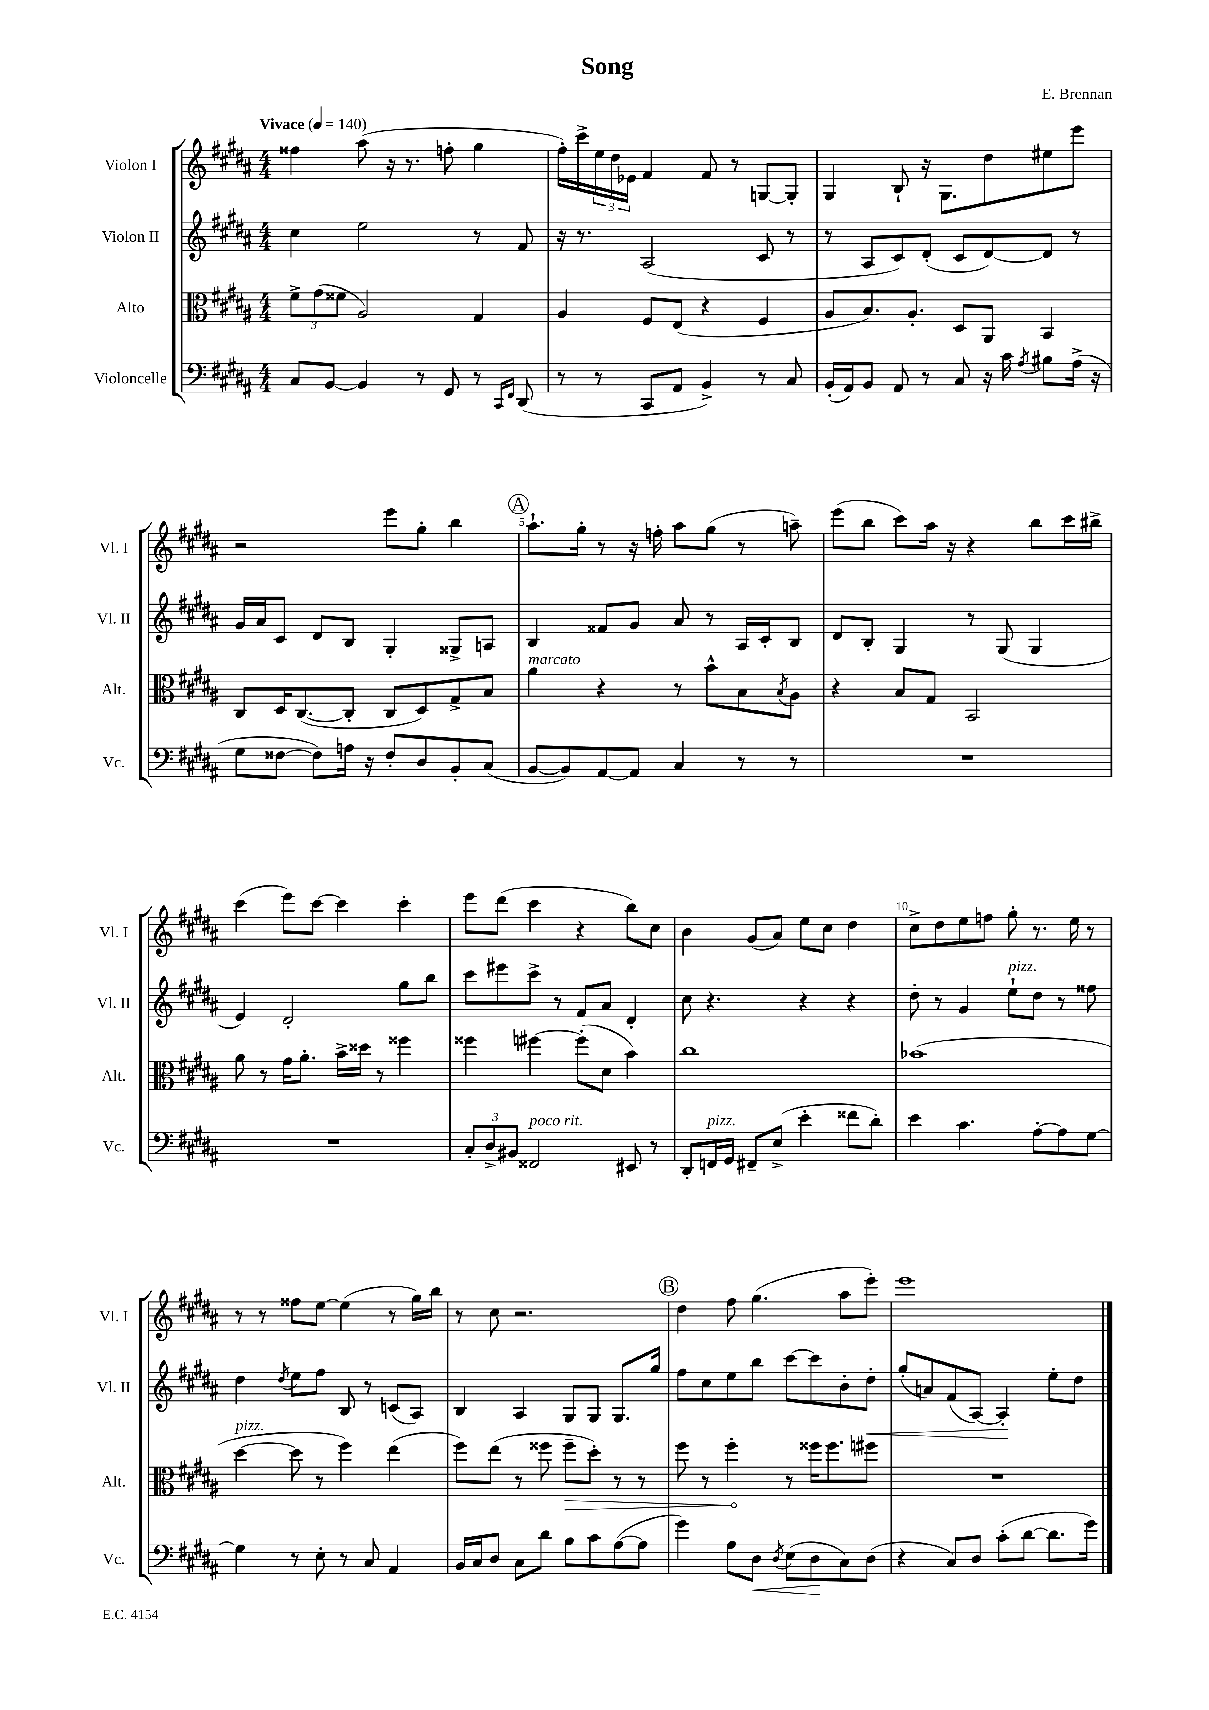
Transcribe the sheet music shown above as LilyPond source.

\header { title = "Song" composer = "E. Brennan" }
<<
\new StaffGroup <<
\new Staff = "s0" \with { instrumentName = "Violon I" shortInstrumentName = "Vl. I" } {
    \clef treble \key b \major \numericTimeSignature \time 4/4 \tempo "Vivace" 4 = 140
    fisis''4 ais''8( r16 r8. f''8-. gis''4 |
    fis''16-.) cis'''16-> \tuplet 3/2 { e''16 dis''16 ees'16 } fis'4 fis'8 r8 g8~ g8-. |
    gis4 b8-! r16 gis8. dis''8 eis''8 e'''8 |
    r2 e'''8 gis''8-. b''4 |
    \mark \markup { \circle "A" } ais''8.-! gis''16-. r8 r16 f''16-. ais''8 gis''8( r8 a''8--) |
    e'''8( b''8 cis'''8) ais''16 r16 r4 b''8 cis'''16 bis''16-> |
    cis'''4( e'''8) cis'''8~ cis'''4 cis'''4-. |
    e'''8 dis'''8( cis'''4 r4 b''8) cis''8 |
    b'4 gis'8( ais'8) e''8 cis''8 dis''4 |
    cis''8-> dis''8 e''8 f''8 gis''8-. r8. e''16 r8 |
    r8 r8 fisis''8 e''8~ e''4( r8 gis''16) b''16 |
    r8 cis''8 r2. |
    \mark \markup { \circle "B" } dis''4 fis''8 gis''4.( ais''8 e'''8-.) |
    e'''1 \bar "|." |
}
\new Staff = "s1" \with { instrumentName = "Violon II" shortInstrumentName = "Vl. II" } {
    \clef treble \key b \major \numericTimeSignature \time 4/4
    cis''4 e''2 r8 fis'8 |
    r16 r8. ais2( cis'8 r8 |
    r8 ais8 cis'8) dis'8-.( cis'8 dis'8~) dis'8 r8 |
    gis'16 ais'16 cis'8 dis'8 b8 gis4-. gisis8-> a8 |
    \mark \markup { \circle "A" } b4 fisis'8 gis'8 ais'8 r8 ais16 cis'16-. b8 |
    dis'8 b8-. gis4 r8 gis8( gis4 |
    e'4) dis'2-. gis''8 b''8 |
    cis'''8 eis'''8 cis'''8-> r8 fis'8 ais'8 dis'4-. |
    cis''8 r4. r4 r4 |
    dis''8-. r8 gis'4 e''8-!^\markup { \italic "pizz." } dis''8 r8 fisis''8 |
    dis''4 \acciaccatura { dis''8 } e''8 fis''8 b8 r8 c'8( ais8) |
    b4 ais4 gis8 gis8 gis8. gis''16 |
    \mark \markup { \circle "B" } fis''8 cis''8 e''8 b''8 cis'''8~ cis'''8 b'8-. dis''8-.\< |
    gis''8-.( a'8) fis'8( ais8~) ais4-.\! e''8-. dis''8 \bar "|." |
}
\new Staff = "s2" \with { instrumentName = "Alto" shortInstrumentName = "Alt." } {
    \clef alto \key b \major \numericTimeSignature \time 4/4
    \tuplet 3/2 { fis'8-> gis'8( fisis'8 } ais2) gis4 |
    ais4 fis8 e8( r4 fis4 |
    ais8 b8.) ais8.-. dis8 ais,8 b,4 |
    cis8 dis16 cis8.~( cis8-. cis8 dis8) gis8-> b8 |
    \mark \markup { \circle "A" } ais'4^\markup { \italic "marcato" } r4 r8 b'8-^ b8 \acciaccatura { b8 } ais8 |
    r4 b8 gis8 b,2 |
    ais'8 r8 gis'16 ais'8.-. b'16-> disis''16 r8 fisis''4 |
    fisis''4 fis''4~ fis''8-.( dis'8 b'4) |
    cis''1 |
    bes'1( |
    dis''4~^\markup { \italic "pizz." } dis''8 r8 fis''4) e''4( |
    fis''8) e''8( r8 fisis''8 \once \override Hairpin.circled-tip = ##t fisis''8--\> dis''8-.) r8 r8 |
    \mark \markup { \circle "B" } fis''8 r8 fis''4-.\! r8 fisis''16 fisis''8. fis''8 |
    R1 \bar "|." |
}
\new Staff = "s3" \with { instrumentName = "Violoncelle" shortInstrumentName = "Vc." } {
    \clef bass \key b \major \numericTimeSignature \time 4/4
    cis8 b,8~ b,4 r8 gis,8 r8 \grace { cis,16 fis,16 } dis,8( |
    r8 r8 cis,8 ais,8 b,4->) r8 cis8 |
    b,16-.( ais,16) b,8 ais,8 r8 cis8 r16 cis'16 \acciaccatura { ais8 } bis8 ais16->( r16 |
    gis8 fisis8~ fisis8) a16 r16 fisis8-. dis8 b,8-. cis8( |
    \mark \markup { \circle "A" } b,8~ b,8) ais,8~ ais,8 cis4 r8 r8 |
    R1 |
    R1 |
    \tuplet 3/2 { cis8-. dis8-> bis,8 } fisis,2^\markup { \italic "poco rit." } eis,8 r8 |
    dis,8-. f,16^\markup { \italic "pizz." } gis,16 fis,8-- e8->( e'4-. fisis'8 dis'8-.) |
    e'4 cis'4. ais8~-. ais8 gis8~ |
    gis4 r8 e8-. r8 cis8 ais,4 |
    b,16 cis16 dis8 cis8 dis'8 b8 cis'8 ais8~( ais8 |
    \mark \markup { \circle "B" } gis'4) ais8 dis8\< \acciaccatura { dis8 } e8( dis8\! cis8) dis8( |
    r4 cis8) dis8 cis'8-.( dis'8~ dis'8. gis'16) \bar "|." |
}
>>
>>
\layout { \context { \Score \override BarNumber.break-visibility = ##(#f #t #t) barNumberVisibility = #(every-nth-bar-number-visible 5) } }
